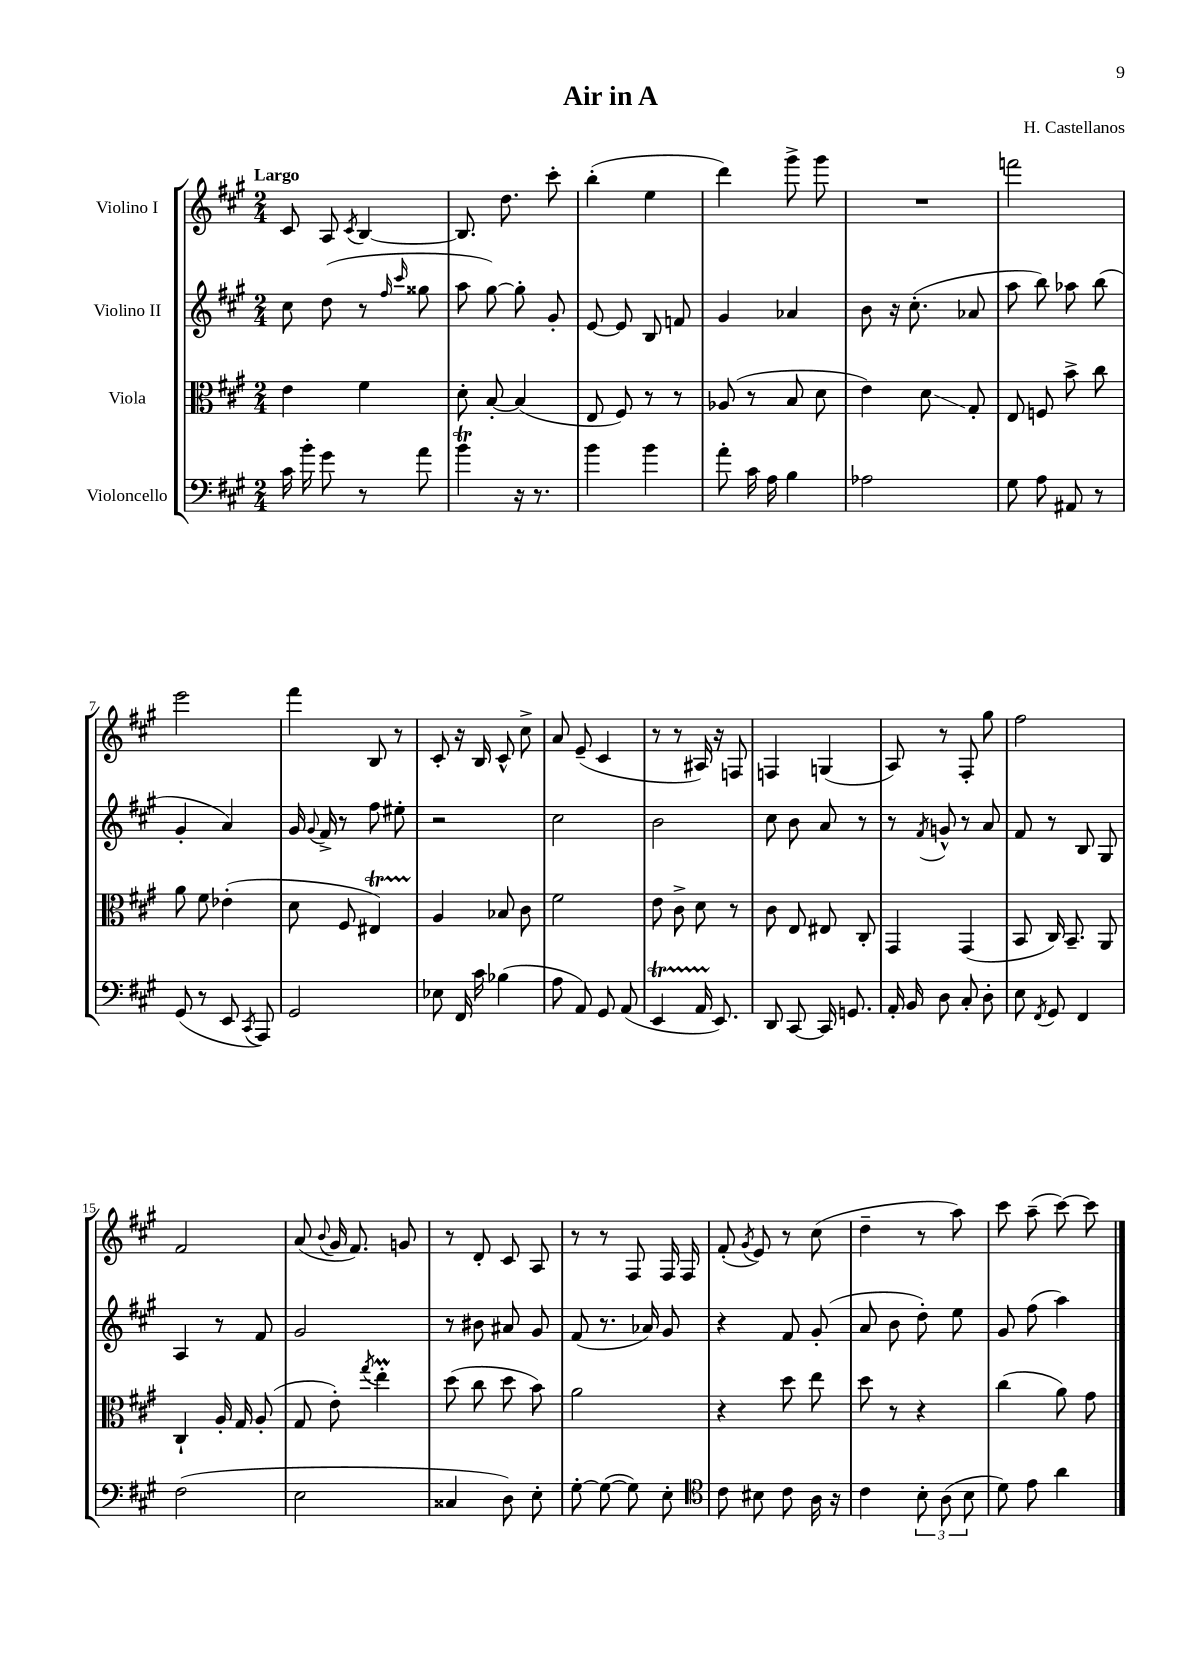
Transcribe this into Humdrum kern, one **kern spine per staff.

**kern	**kern	**kern	**kern
*staff4	*staff3	*staff2	*staff1
*clefF4	*clefC3	*clefG2	*clefG2
*k[f#c#g#]	*k[f#c#g#]	*k[f#c#g#]	*k[f#c#g#]
*M2/4	*M2/4	*M2/4	*M2/4
16c#\	4e\	8cc#\	8c#/
16b'\	.	.	.
8g#\	.	(8dd\	8A/
.	.	.	8qc#/
8r	4f#\	8r	[4B/
.	.	16qqff#/	.
.	.	16qqccc#/	.
8a\	.	8gg##\	.
=	=	=	=
4b\	8d'\	8aa\	8.B/]
.	[8B'/	[8gg#\)	.
.	.	.	8.dd\
16r	(4B/]	8gg#'\]	.
8.r	.	.	.
.	.	8g#'/	8ccc#'\
=	=	=	=
4b\	8E/	[8e/	(4bb'\
.	8F#/)	8e/]	.
4b\	8r	8B/	4ee\
.	8r	8f/	.
=	=	=	=
8a'\	(8A-/	4g#/	4ddd\)
16c#\	8r	.	.
16A\	.	.	.
4B\	8B/	4a-/	8ggg#^\
.	8d\	.	8ggg#\
=	=	=	=
2A-\	4e\)	8b\	2r
.	.	16r	.
.	.	(8.cc#'\	.
.	8d\	.	.
.	8G#'/	8a-/	.
=	=	=	=
8G#\	8E/	8aa\	2fff\
8A\	8F/	8bb\)	.
8AA#/	8b^\	8aa-\	.
8r	8cc#\	(8bb\	.
=	=	=	=
(8GG#/	8a\	4g#'/	2eee\
8r	8f#\	.	.
8EE/	(4e-'\	4a/)	.
8qCC#/	.	.	.
8AAA/)	.	.	.
=	=	=	=
2GG#/	8d\	16g#/	4fff#\
.	.	8qqg#/	.
.	.	16f#^/	.
.	8F#/	8r	.
.	4E#/)	8ff#\	8B/
.	.	8ee#'\	8r
=	=	=	=
8E-\	4A/	2r	8c#'/
16FF#/	.	.	16r
16c#\	.	.	16B/
(4B-\	8B-/	.	8c#^^/
.	8c#\	.	8cc#^\
=	=	=	=
8A\	2f#\	2cc#\	8a/
8AA/)	.	.	(8e~/
8GG#/	.	.	4c#/
(8AA/	.	.	.
=	=	=	=
4EE/	8e\	2b\	8r
.	8c#^\	.	8r
16AA/	8d\	.	16A#/)
8.EE/)	.	.	16r
.	8r	.	8F/
=	=	=	=
8DD/	8c#\	8cc#\	4F/
[8CC#/	8E/	8b\	.
16CC#/]	8E#/	8a/	(4G/
8.GG/	.	.	.
.	8C#'/	8r	.
=	=	=	=
16AA'/	4GG#/	8r	8A/)
16BB/	.	.	.
.	.	8qf#/	.
8D\	.	8g^^/	8r
8C#'/	(4GG#/	8r	8F#'/
8D'\	.	8a/	8gg#\
=	=	=	=
8E\	8BB/	8f#/	2ff#\
8qFF#/	.	.	.
8GG#/	16C#/)	8r	.
.	8.BB~/	.	.
4FF#/	.	8B/	.
.	8AA/	8G#/	.
=	=	=	=
(2F#\	4C#`/	4A/	2f#/
.	16A'/	8r	.
.	16G#/	.	.
.	(8A'/	8f#/	.
=	=	=	=
2E\	8G#/	2g#/	(8a/
.	.	.	8qqb/
.	8e'\)	.	16g#/
.	.	.	8.f#/)
.	8qgg#/	.	.
.	4ee'\	.	.
.	.	.	8g/
=	=	=	=
4C##/	(8dd\	8r	8r
.	8cc#\	8b#\	8d'/
8D\)	8dd\	8a#/	8c#/
8E'\	8b\)	8g#/	8A/
=	=	=	=
[8G#'\	2a\	(8f#/	8r
(8G#\_	.	8.r	8r
8G#\])	.	.	8F#/
.	.	16a-/)	.
8E'\	.	8g#/	16F#/
.	.	.	16F#/
=	=	=	=
*clefC4	*	*	*
8c#\	4r	4r	(8f#'/
.	.	.	8qg#/
8B#\	.	.	8e/)
8c#\	8dd\	8f#/	8r
16A\	8ee\	(8g#'/	(8cc#\
16r	.	.	.
=	=	=	=
4c#\	8dd\	8a/	4dd~\
.	8r	8b\	.
12B'\	4r	8dd'\)	8r
(12A\	.	.	.
.	.	8ee\	8aa\)
12B\	.	.	.
=	=	=	=
8d\)	(4cc#\	8g#/	8ccc#\
8e\	.	(8ff#\	(8aa~\
4a\	8a\)	4aa\)	[8ccc#\)
.	8g#\	.	8ccc#\]
==	==	==	==
*-	*-	*-	*-
